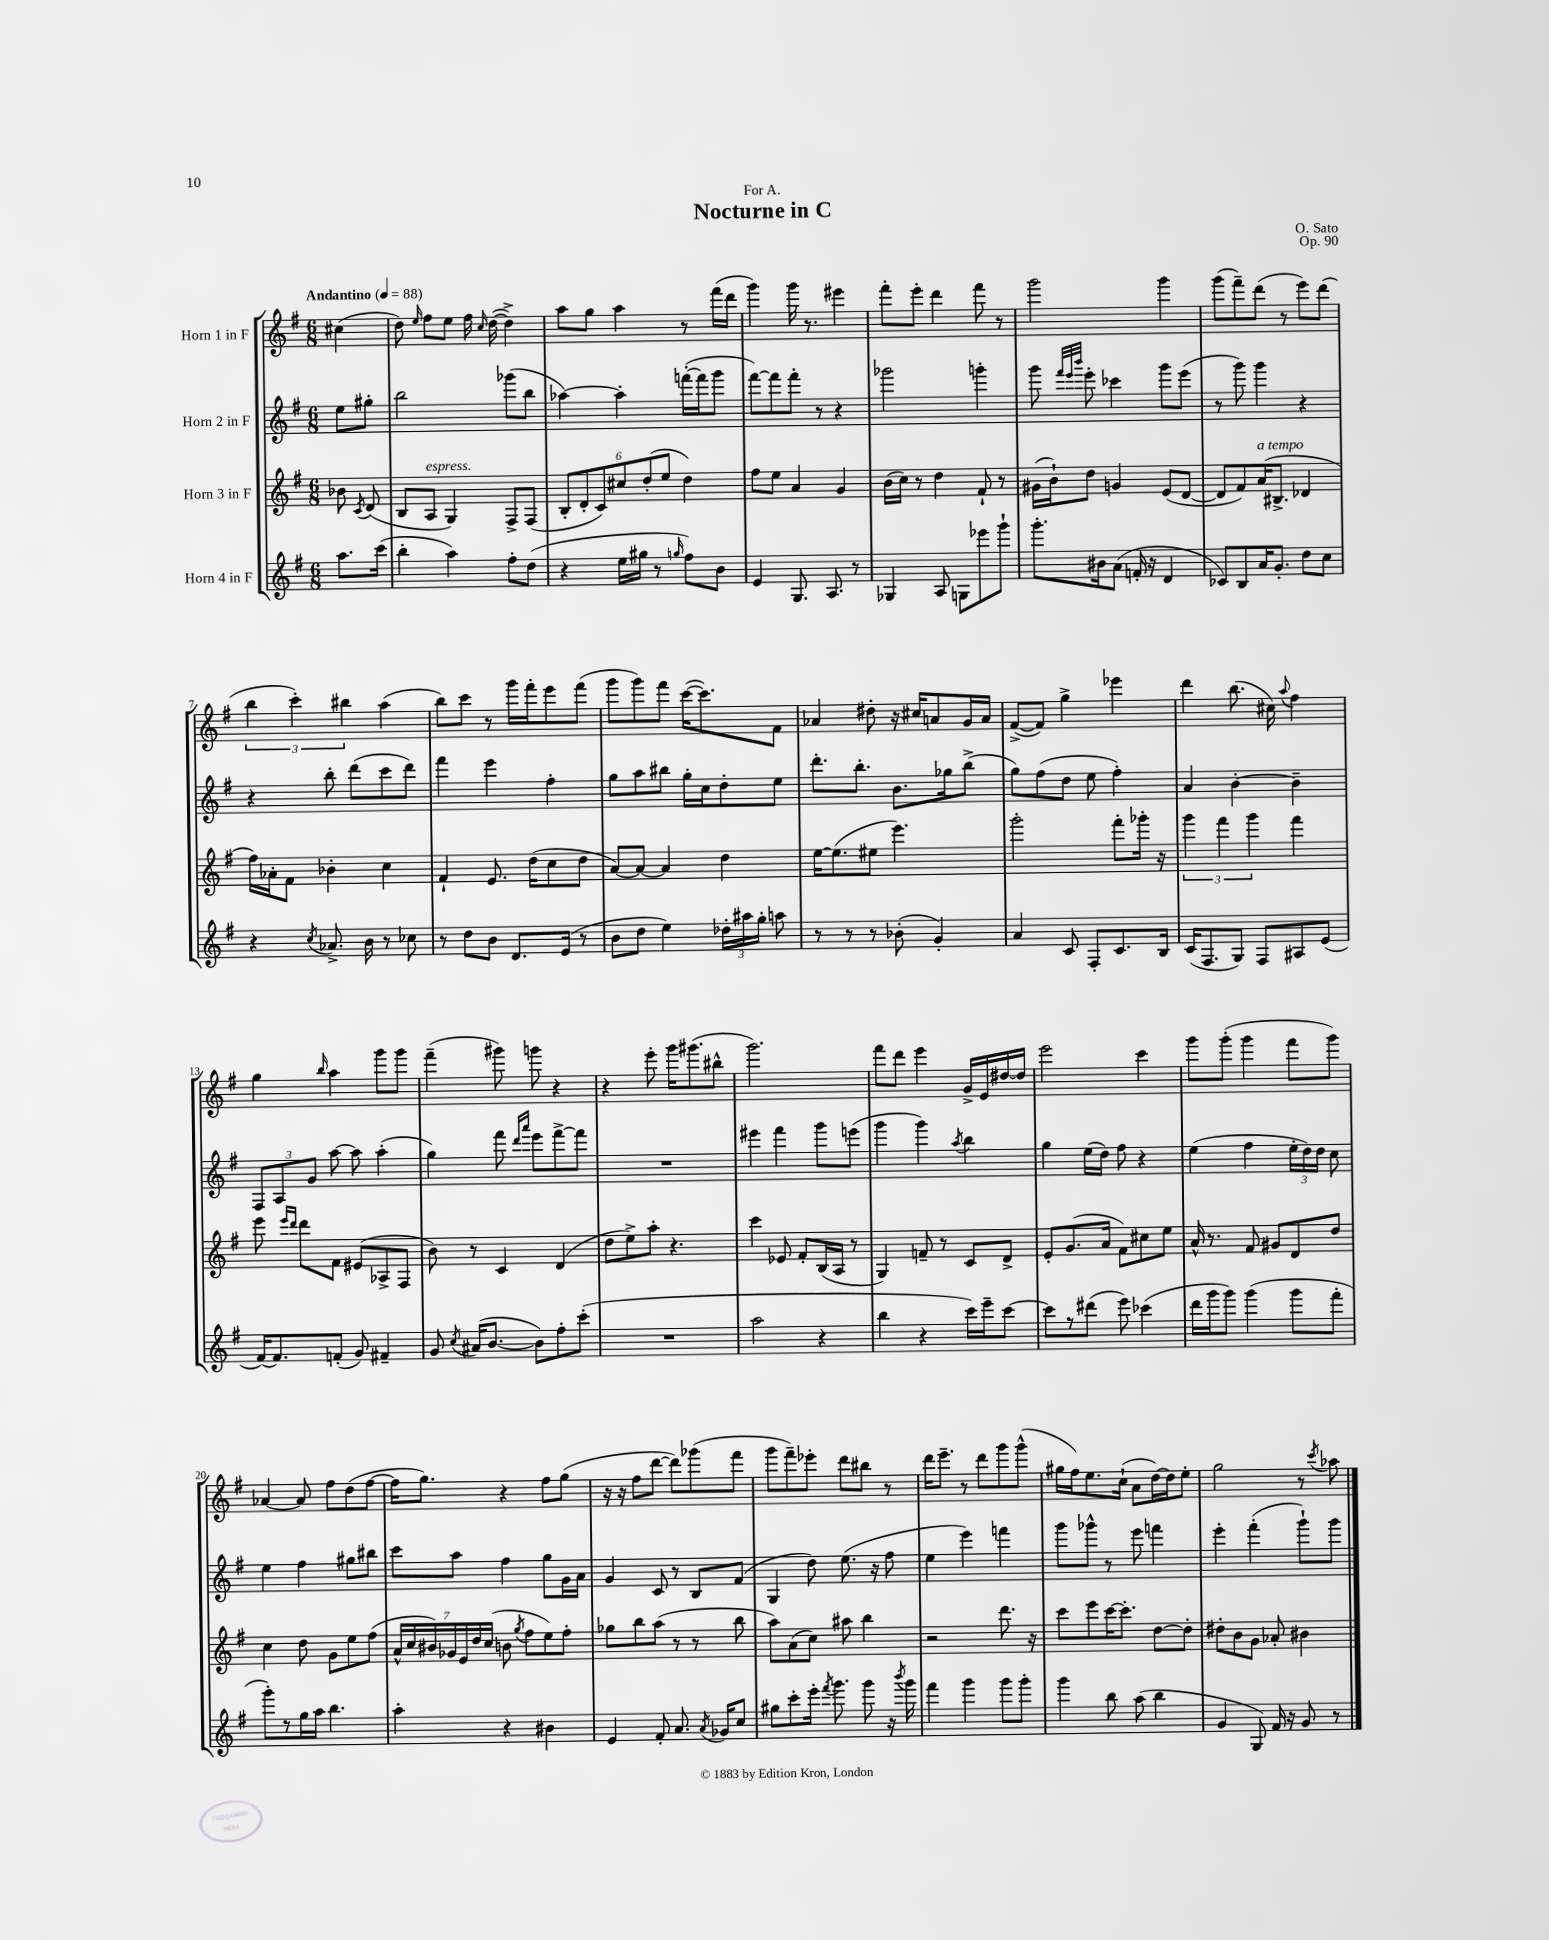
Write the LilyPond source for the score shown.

\header { title = "Nocturne in C" composer = "O. Sato" dedication = "For A." opus = "Op. 90" }
<<
\new StaffGroup <<
\new Staff = "s0" \with { instrumentName = "Horn 1 in F" } {
    \clef treble \key g \major \numericTimeSignature \time 6/8 \partial 4 \tempo "Andantino" 4 = 88
    \autoBeamOff cis''4( |
    d''8) \grace { e''16 } fis''8[ e''8] fis''16 \grace { c''16 } d''16~( d''4->) |
    a''8[ g''8] a''4 r8 fis'''16[( d'''16] |
    g'''4) g'''16 r8. eis'''4 |
    fis'''8[-. e'''8]-. d'''4 fis'''8 r8 |
    g'''2 g'''4 |
    g'''8[( fis'''8--) d'''8]( r8 e'''8[) d'''8]( |
    \tuplet 3/2 { b''4 c'''4-.) bis''4 } a''4( |
    b''8[) c'''8] r8 g'''16[ fis'''16-. e'''8 fis'''8]( |
    g'''8[ g'''8) fis'''8] c'''16[~( c'''8.) fis'8] |
    aes'4 dis''8-. r16 cis''16[ a'8 g'16 a'16] |
    fis'8[~->( fis'8]) g''4-> ees'''4 |
    d'''4 b''8.( cis''16) \appoggiatura { a''8 } fis''4 |
    g''4 \grace { b''16 } a''4 g'''8[ g'''8] |
    fis'''4--( gis'''8) g'''8 r4 |
    r4 e'''8-. g'''16[ gis'''8.( bis''8]-^ |
    g'''2.) |
    fis'''8[ d'''8] e'''4 g'16[-> e'16 dis''16~ dis''16] |
    e'''2 c'''4 |
    g'''8[ g'''8]-.( g'''4 fis'''8[ g'''8]) |
    aes'4~ aes'8 fis''8[ d''8( fis''8]~ |
    fis''16[ g''8.]) r4 fis''8[ g''8]( |
    r16 r16 fis''8[ d'''8]~ d'''8[) ges'''8( fis'''8] |
    g'''8[ fis'''8--) ees'''8]-. d'''8[ bis''8] r8 |
    d'''16[ e'''8.]-- r8 d'''8[ g'''8 g'''8]-^( |
    gis''16[ fis''16) e''8. c''16]-!( a'8[ d''16~) d''16 e''8]-. |
    g''2 r8 \acciaccatura { c'''8 } aes''8 \bar "|." |
}
\new Staff = "s1" \with { instrumentName = "Horn 2 in F" } {
    \clef treble \key g \major \numericTimeSignature \time 6/8 \partial 4
    \autoBeamOff e''8[ gis''8]-. |
    b''2 ges'''8[( b''8] |
    aes''4~) aes''4-. f'''16[~-.( f'''16 g'''8] |
    fis'''8[~) fis'''8 fis'''8]-. r8 r4 |
    ges'''2 g'''4-. |
    g'''8 \grace { fis'''32[ e'''32 b'''32] } e'''8-. ces'''4 g'''8[ e'''8]( |
    r8 g'''8) g'''4 r4 |
    r4 b''8-. d'''8[( c'''8 d'''8]) |
    fis'''4 e'''4 fis''4-. |
    g''8[ a''8 bis''8] g''16[-. c''16 d''8-. e''8] |
    d'''8.[-. b''8.]-. b'8.[ ges''16 b''8]->( |
    g''8[) fis''8( d''8] e''8 fis''4-.) |
    a'4 b'4~-. b'4-- |
    \tuplet 3/2 { fis8[ a8 g'8] } a''8~ a''8 a''4-.( |
    g''4) fis'''8 \grace { d'''16[ a'''16] } e'''8[ fis'''8~-> fis'''8] |
    R2. |
    eis'''4 fis'''4 g'''8[ e'''8]( |
    g'''4 g'''4) \acciaccatura { a''8 } b''4 |
    g''4 e''16[( d''16]) fis''8 r4 |
    e''4( fis''4 \tuplet 3/2 { e''16[-. d''16) d''16] } c''8 |
    e''4 fis''4 gis''8[ bis''8] |
    c'''8[ a''8] fis''4 g''8[ g'16 a'16] |
    g'4 c'8 r8 b8[ fis'8]( |
    g4 d''8) e''8.( r16 fis''8 |
    e''4 e'''4) f'''4 |
    g'''8[ ges'''8]-^ r8 e'''8 f'''4 |
    e'''4-. fis'''4-.( g'''8[-!) g'''8] \bar "|." |
}
\new Staff = "s2" \with { instrumentName = "Horn 3 in F" } {
    \clef treble \key g \major \numericTimeSignature \time 6/8 \partial 4
    \autoBeamOff bes'8 \acciaccatura { c'8 } d'8( |
    b8[ a8]^\markup { \italic "espress." } g4) fis8[-> fis8]( |
    \tuplet 6/4 { b8[-. d'8-. c'8) cis''8 d''8-.( e''8] } d''4) |
    fis''8[ e''8] a'4 g'4 |
    b'16[( c''16]) r8 d''4 fis'8-! r8 |
    gis'16[( b'16-!) d''8] g'4 e'8[( d'8]~ |
    d'8[ fis'8) a'16^\markup { \italic "a tempo" }( bis8.]-> des'4 |
    fis''16[) aes'16-. fis'8] bes'4-. c''4 |
    fis'4-! e'8. d''16[( c''8 d''8] |
    a'8[~) a'8]~ a'4 d''4 |
    e''16[~ e''8.( eis''8] e'''4.) |
    g'''2-. fis'''8[-. ges'''16]-. r16 |
    \tuplet 3/2 { g'''4 fis'''4 g'''4 } fis'''4 |
    e'''8 \grace { e'''16[ d'''16] } d'''8[ fis'8] eis'8[( aes8-> fis8] |
    b'8) r8 c'4 d'4( |
    d''8[ e''8->) a''8]-. r4. |
    c'''4 ees'8 fis'8[-. b16( a16] r8 |
    g4) f'8-- r8 c'8[ d'8]-> |
    e'8[-. g'8.( a'16] fis'8[) cis''8 e''8] |
    a'16-^ r8. fis'8 gis'8[ d'8 d''8] |
    c''4 d''8 g'8[ e''8 fis''8]( |
    \tuplet 7/4 { a'16[-^ c''16 bis'16) ges'16 e'16 d''16 c''16]( } b'8 \acciaccatura { g''8 } fis''8[ e''8) fis''8]-. |
    ges''8[ b''8 a''8]( r8 r8 b''8 |
    a''8[) a'8( c''8]) ais''8 b''4 |
    r2 d'''8. r16 |
    c'''8[ e'''8 c'''16~ c'''8.]-. d''8[~ d''8]-. |
    dis''8[-. b'8 g'8] aes'8-. bis'4 \bar "|." |
}
\new Staff = "s3" \with { instrumentName = "Horn 4 in F" } {
    \clef treble \key g \major \numericTimeSignature \time 6/8 \partial 4
    \autoBeamOff a''8.[ c'''16]( |
    b''4-. a''4) fis''8[-. d''8]( |
    r4 e''16[ gis''16] r8 \grace { g''16 } fis''8[) b'8] |
    e'4 g8. a8. r8 |
    ges4 a8 g8[ ees'''8 g'''8]-! |
    g'''8.[-. bis'16 a'8]( f'16-. r16 d'4 |
    ces'8[) b8 a'16 g'8.]-. d''8[ c''8] |
    r4 \acciaccatura { c''8 } aes'8.-> b'16 r8 ces''8 |
    r8 d''8[ b'8] d'8.[ e'16]( r8 |
    b'8[ d''8] e''4) \tuplet 3/2 { des''16[-. ais''16 g''16]-. } a''8 |
    r8 r8 r8 bes'8-.( g'4-.) |
    a'4 c'8 fis8[-. c'8. b16] |
    c'16[( fis8. g8]) fis8[ ais8 e'8]( |
    fis'16[~) fis'8. f'8]-.( g'8) fis'4-- |
    g'8 \acciaccatura { c''8 } ais'16[( b'8.]~ b'8[) fis''8-. c'''8]-.( |
    R2. |
    a''2 r4 |
    b''4 r4 c'''16[) e'''16-- c'''8]~ |
    c'''8[ r8 dis'''8]( e'''8) ces'''4( |
    d'''16[ g'''16 g'''8]) g'''4( g'''8[ fis'''8]-. |
    g'''8[-.) r8 g''16 a''16] b''4. |
    a''4-. r4 bis'4 |
    e'4 fis'8-. a'8. \acciaccatura { a'8 } ges'16[ c''8] |
    gis''8[ c'''8-. e'''16]-. \acciaccatura { fis'''8 } g'''8. g'''8 r16 \acciaccatura { b'''8 } g'''16 |
    fis'''4 g'''4 g'''8[ g'''8]-. |
    g'''4 b''8 a''8( b''4 |
    g'4 g8) fis'16 r16 g'8 r8 \bar "|." |
}
>>
>>
